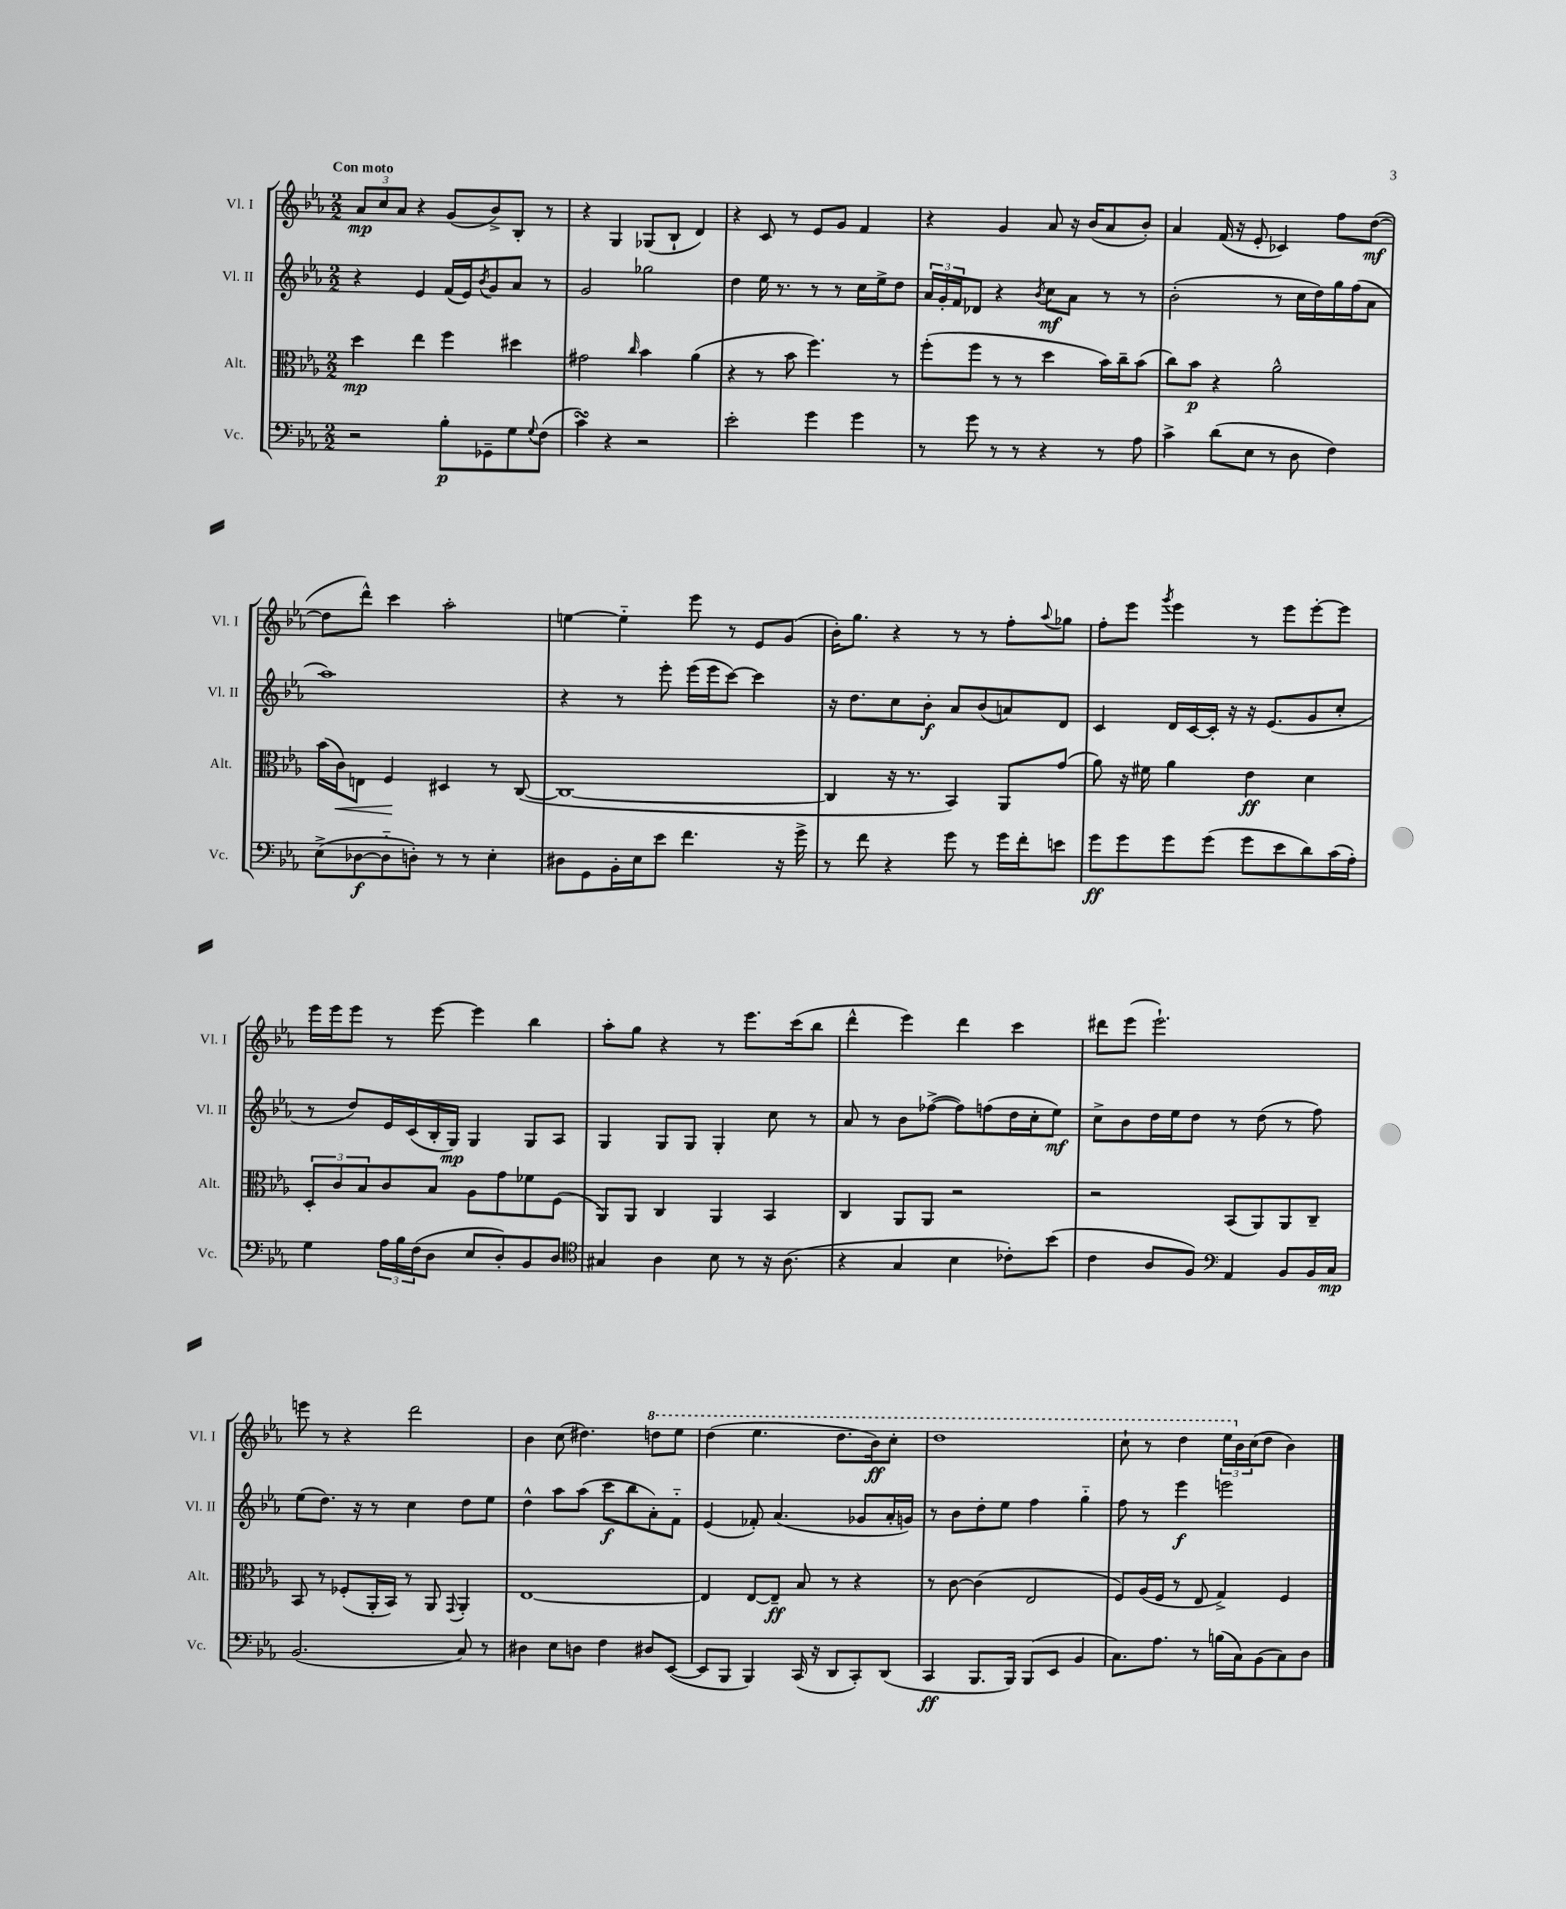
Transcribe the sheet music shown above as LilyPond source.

<<
\new StaffGroup <<
\new Staff = "s0" \with { instrumentName = "Vl. I" shortInstrumentName = "Vl. I" } {
    \clef treble \key ees \major \numericTimeSignature \time 2/2 \tempo "Con moto"
    \tuplet 3/2 { aes'8\mp c''8 aes'8 } r4 g'8( bes'8->) bes8-. r8 |
    r4 g4 ges8( bes8-! d'4) |
    r4 c'8 r8 ees'8 g'8 f'4 |
    r4 g'4 aes'8 r16 bes'16( aes'8 bes'8-.) |
    aes'4 f'16( r16 ees'8-. ces'4) f''8 d''8~\mf( |
    d''8 d'''8-^) c'''4 aes''2-. |
    e''4~ e''4-_ ees'''8 r8 ees'8 g'8( |
    bes'16-.) g''8. r4 r8 r8 f''8-. \appoggiatura { aes''8 } ges''8 |
    f''8-. ees'''8 \acciaccatura { g'''8 } ees'''4 r8 ees'''8 ees'''8~-. ees'''8 |
    ees'''16 ees'''16 ees'''8 r8 ees'''8~ ees'''4 bes''4 |
    aes''8-. g''8 r4 r8 ees'''8. c'''16( bes''8 |
    d'''4-^ ees'''4) d'''4 c'''4 |
    dis'''8 ees'''8( ees'''2.-!) |
    e'''8 r8 r4 d'''2 |
    bes'4 c''8( dis''4.) \ottava #1 d'''!8 ees'''8 |
    d'''4( ees'''4. d'''8. bes''16\ff) c'''8-. |
    d'''1 |
    c'''8-! r8 d'''4 \tuplet 3/2 { ees'''16 \ottava #0 bes'16 c''16( } d''8 bes'4) \bar "|." |
}
\new Staff = "s1" \with { instrumentName = "Vl. II" shortInstrumentName = "Vl. II" } {
    \clef treble \key ees \major \numericTimeSignature \time 2/2
    r4 ees'4 f'16( ees'16) \acciaccatura { bes'8 } g'8 aes'8 r8 |
    g'2 ges''2 |
    d''4 ees''16 r8. r8 r8 c''16 ees''16-> d''8 |
    \tuplet 3/2 { aes'16 g'16-. f'16 } des'8 r4 \acciaccatura { bes'8 } c''8\mf aes'8 r8 r8 |
    bes'2-.( r8 c''16 d''16) g''16 f''16( aes'8 |
    aes''1) |
    r4 r8 ees'''8-. ees'''16( ees'''16 c'''8~) c'''4 |
    r16 d''8. c''8 bes'8-.\f aes'8 bes'8( a'8) d'8 |
    c'4 d'16 c'16~ c'16-. r16 r16 ees'8.( g'8 c''8-. |
    r8 d''8) ees'16 c'16( bes16-. g16\mp) g4 g8 aes8 |
    g4 g8 g8 g4-. c''8 r8 |
    aes'8 r8 bes'8 fes''8~->( fes''8) f''8( d''16 c''16-. ees''8\mf) |
    c''8-> bes'8 d''16 ees''16 d''8 r8 d''8( r8 f''8) |
    ees''8( d''8.) r16 r8 c''4 d''8 ees''8 |
    d''4-^ aes''8 aes''8( c'''8\f bes''8 aes'8-.) f'8-_ |
    ees'4( fes'8-.) aes'4.( ges'8 aes'16-. g'16) |
    r8 bes'8 d''8-. ees''8 f''4 g''4-_ |
    f''8 r8 ees'''4\f e'''2 \bar "|." |
}
\new Staff = "s2" \with { instrumentName = "Alt." shortInstrumentName = "Alt." } {
    \clef alto \key ees \major \numericTimeSignature \time 2/2
    d''4\mp ees''4 f''4 dis''4 |
    gis'2 \grace { c''16 } bes'4 aes'4( |
    r4 r8 bes'8 f''4.) r8 |
    f''8-.( f''8 r8 r8 d''4 bes'16) c''16-- bes'8( |
    c''8) bes'8\p r4 aes'2-^ |
    bes'16( c'16\<) e8 f4\! dis4 r8 c8~( |
    c1~ |
    c4 r16 r8. bes,4) aes,8 g'8( |
    aes'8) r16 fis'16 aes'4 ees'4\ff d'4 |
    \tuplet 3/2 { d8-. c'8 bes8 } c'8 bes8 aes8 g'8 fes'8 f8( |
    aes,8) aes,8 c4 aes,4 bes,4 |
    c4 aes,8 aes,8 r2 |
    r2 bes,8( aes,8) aes,8 c8-- |
    bes,8 r8 fes8-.( aes,16-. bes,16) r8 aes,8 \appoggiatura { g,8 } aes,4-. |
    ees1~ |
    ees4 ees8~ ees8--\ff bes8 r8 r4 |
    r8 c'8~ c'4( ees2 |
    f8) aes16( f16 r8 ees8 g4->) f4 \bar "|." |
}
\new Staff = "s3" \with { instrumentName = "Vc." shortInstrumentName = "Vc." } {
    \clef bass \key ees \major \numericTimeSignature \time 2/2
    r2 bes8-.\p ges,8-- g8 \appoggiatura { g8 } f8( |
    c'4\turn) r4 r2 |
    ees'2-. g'4 g'4 |
    r8 g'8 r8 r8 r4 r8 aes8 |
    c'4-> d'8( ees8 r8 d8 f4) |
    ees8->( des8~\f des8-_ d8-.) r8 r8 ees4-. |
    dis8 g,8 bes,16-. ees16 ees'8 f'4. r16 g'16-> |
    r8 f'8 r4 g'8 r8 g'16 f'16-. e'8 |
    g'8\ff g'8 g'8 g'8( g'8 ees'8 d'8) c'16( aes16-.) |
    g4 \tuplet 3/2 { aes16 bes16 f16( } d8 ees8 d8-.) bes,8 d8 |
    \clef tenor gis4 aes4 bes8 r8 r16 aes8.( |
    r4 g4 bes4 ces'8-.) bes'8( |
    c'4 aes8 f8) \clef bass aes,4 bes,8 bes,16 c16\mp |
    bes,2.( c8) r8 |
    dis4 ees8 d8 f4 dis8 ees,8~( |
    ees,8 bes,,8 bes,,4) c,16( r16 d,8 c,8-.) d,8( |
    c,4\ff bes,,8. bes,,16) bes,,8( ees,8 bes,4 |
    c8.) aes8. r8 b16( c16) bes,8( c8) d8 \bar "|." |
}
>>
>>
\layout { \context { \Score \remove "Bar_number_engraver" } }
